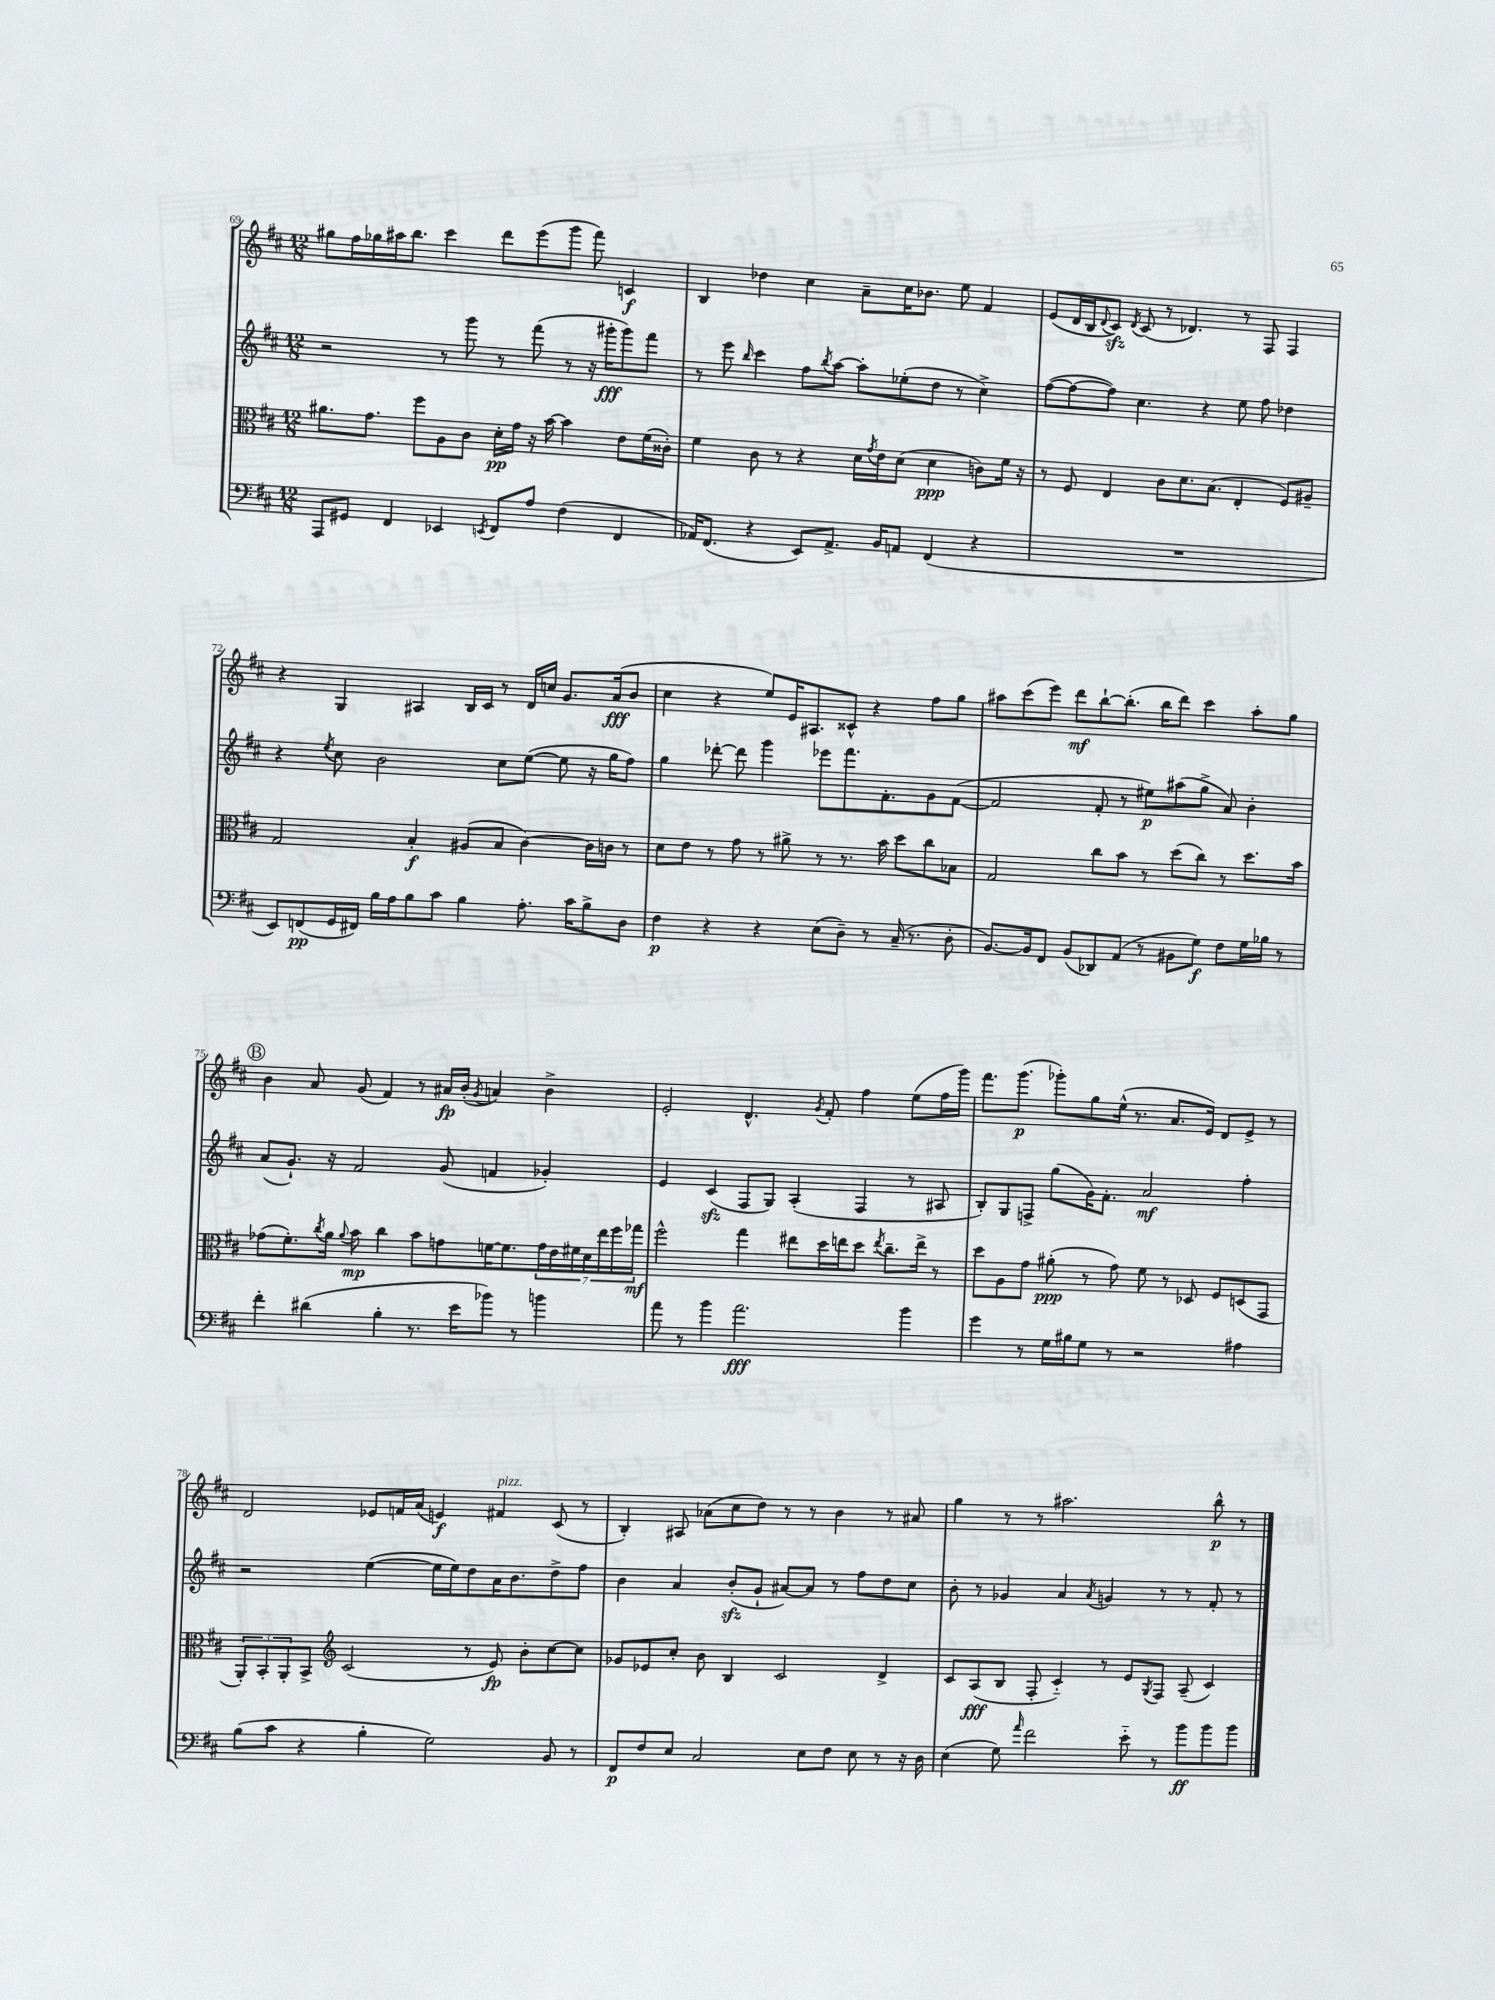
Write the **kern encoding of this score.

**kern	**kern	**kern	**kern
*staff4	*staff3	*staff2	*staff1
*clefF4	*clefC3	*clefG2	*clefG2
*k[f#c#]	*k[f#c#]	*k[f#c#]	*k[f#c#]
*M12/8	*M12/8	*M12/8	*M12/8
8AAA/L	8.a#\L	2r	8gg#\L
8GG#/J	.	.	16ff#\L
.	8.g\J	.	16gg-\
4FF#/	.	.	16aa#\J
.	.	.	8.bb\J
.	8ff#\L	.	.
4EE-/	8A\	8r	4ccc#\
.	8c#\J	8ggg\	.
8qEE/	.	.	.
8FF#/L	16d'\LL	8r	8ddd\L
.	16g\JJ	.	.
8A/J	16r	(8fff#\	(8eee\
.	[16b\	.	.
(4F#\	4b\]	8r	8ggg\J
.	.	16r	8fff#\)
.	.	16ggg#'\LK	.
4FF#/	8e\L	8ggg#\)	4c/
.	(16f#\L	8fff#\J	.
.	16c##'\JJ)	.	.
=	=	=	=
16AA-/LK)	4f#\	8r	4B/
(8.FF#/J	.	.	.
.	.	8eee\	.
.	.	16qqbb/	.
4r	8c#\	4ccc#\	4dd-\
.	8r	.	.
8EE/L)	4r	8ff#\L	4cc#\
.	.	8qbb/	.
8.AA-^/J	.	[8aa\J	.
.	16d\LL	8aa'\]L	8a~\L
.	8qg/	.	.
16BB/LK	16e\J	.	.
8AA/J	(8d\J	(8ee-'\	16cc#\K
.	.	.	8.b-\J
(4FF#/	4d\	8dd\J	.
.	.	8r	8ee\
4r	8c\L)	4cc#^\)	4f#/
.	16f#\Jk	.	.
.	16r	.	.
=	=	=	=
1.r	8r	([8ff#\L	(8e/L
.	8F#/	8ff#\_	16d/L
.	.	.	16B/J
.	.	.	8qqd/
.	4E/	8ff#\]J)	8c#/J)
.	.	.	8qd/
.	.	4.cc#\	(8c#/
.	8c#\L	.	8r
.	8.d\	.	4.d-/)
.	.	4r	.
.	(8.B\J	.	.
.	4E'/	8ee\	8r
.	.	8ff#\	8F#/
.	8F#/L)	4dd-\	4F#/
.	8A#~/J	.	.
=	=	=	=
8EE/L)	2G/	4r	4r
(8FF/	.	.	.
.	.	8qee/	.
16GG/L	.	8cc#\	4G/
16FF#/JJ)	.	.	.
16B\LL	.	2b\	.
16A\J	.	.	.
8B\	4B'/	.	4A#/
8c#\J	.	.	.
4B\	(8A#/L	.	16B/LL
.	.	.	16c#/JJ
.	8B/J	8cc#\L	8r
8.A'\	[4c#\)	([8ee\J	16d/LL
.	.	.	16cc/JJ
.	.	8ee\]	8.g/L
16c#\LK	.	.	.
8B^\	16c#\]LL	16r	.
.	16c\JJ	16gg\LK	(16a/k
8D\J	8r	8ff#\J)	8b/J
=	=	=	=
4F#\	8d\L	4gg\	4cc#\
.	8e\J	.	.
4r	8r	[8ddd-'\	4r
.	8g\	8ddd-\]	.
4r	8r	4ggg\	8ee/L)
.	8a#^\	.	16e/K
.	.	.	8.A#/
(8E\L	8r	8eee-\L	.
8D~\J)	8.r	8.fff#\	8c##^^/J
8r	.	.	4r
.	16b\	8.f#'\	.
(16C#~/	8dd\L	.	.
8.r	.	.	.
.	8cc#\	8g\	8ff#\L
8D'\	8B-\J	([8f#\J	8gg\J
=	=	=	=
[8.BB/L)	2G/	2f#/]	8aa#\L
.	.	.	(8ccc#\
16BB/]k	.	.	.
8FF#/J	.	.	8eee\J)
(8BB/L	.	.	8ddd\L
8DD-/)	8cc#\L	8f#'/	[8bb`\
(8AA/J	8b\J	8r	(8.bb'\]J
8r	8r	8ee#\L)	.
.	.	.	16bb\LK
8BB#\L	(8dd\L	(8aa#\	8ddd\J)
8G\J)	8cc#\J)	8gg^\J	4ccc#\
8F#\L	8r	8a/)	.
16G\L	8.dd\L	4b'\	8aa#'\L
16B-\JJ	.	.	.
8r	.	.	8gg\J
.	16b\Jk	.	.
=	=	=	=
4f#'\	(8g-\L	(8a/L	4b\
.	8.f#'\)	8.g`/J)	.
(4d#\	.	.	8a/
.	8qcc#/	.	.
.	16a\Jk	16r	.
.	8qqa/	.	.
.	8b\	2f#/	(8g/
4B'\	4cc#\	.	4f#/)
8.r	8b\L	.	8r
.	8g\	(8g/	16a#/LL
16e\LK	.	.	(16b'/JJ
.	.	.	8qg/
8b-\J)	[16f\K	4f/	4a/)
.	8.f\]	.	.
8r	.	.	.
4b\	28g\L	4g-'/)	4b^\
.	28e\	.	.
.	28f#\	.	.
.	28d\	.	.
.	28ee\	.	.
.	28ff#\	.	.
.	28gg-\JJ	.	.
=	=	=	=
8a\	2ff#^^\	4e/	2e'/
8r	.	.	.
4b\	.	(4c#/	.
2.a\	4gg\	8F#/L	4.d^^/
.	.	8G/J)	.
.	8ee#\L	(4A'/	.
.	.	.	8qg/
.	16dd\L	.	8f#'/
.	16ee\J	.	.
.	8dd\J	4F#/	4ff#\
.	8qee/	.	.
.	8.cc#~\L	.	.
4b\	.	8r	(8ee\L
.	16ee^\Jk	.	.
.	8r	8A#/	16ff#\L
.	.	.	16ggg\JJ)
=	=	=	=
4g\	8dd\L	8B'/L)	8.fff#\L
.	8A\	8G/	.
.	.	.	(8.ggg\J
8r	8g\J	8F^/J	.
16G\LL	(8a#'\	(8gg\L	8ggg-'\L)
16B#\J	.	.	.
8G\J	8r	16g\K)	8gg\
.	.	8.f#'\J	.
8r	8g\)	.	(16ee^^\Jk
.	.	.	8.r
2r	8f#\	2a/	.
.	8r	.	8.a/L
.	8D-/	.	.
.	.	.	16e/Jk)
.	8F#/L	.	8d/L
4A#\	(8D/	4ff#'\	8e^/J
.	8GG/J	.	8r
=	=	=	=
(8B\L	12AA'/L)	2r	2d/
.	12BB'/	.	.
8c#\J	.	.	.
.	12AA'/	.	.
4r	8BB^/J	.	.
*	*clefG2	*	*
.	(2c#/	.	.
4B'\	.	([4ee\	8e-/L
.	.	.	16f/L
.	.	.	(16a/JJ
2G\)	.	16ee\]LL	4e/)
.	.	16ee\J)	.
.	8r	8dd\	.
.	8e/)	16a\K	4f#/
.	.	8.b\	.
.	8b'\L	.	.
8BB/	[8cc#\	8dd^\	(8c#/
8r	8cc#\]J	8ff#\J	8r
=	=	=	=
8FF#/L	8g-/L	4b\	4B'/)
8F#/	8e-/	.	.
8E/J	8cc#'/J	4a/	8A#/
2C#/	8b\	.	(8a-\L
.	4B/	(8b'/L	8cc#\
.	.	8g`/J	8dd\J)
.	2c#/	[8a#/L)	8r
8E\L	.	8a#/]J	8r
8F#\J	.	8r	4b\
8E\	.	8ff#\L	.
8r	4d^/	8dd\	8r
16r	.	8cc#\J	8a#/
16D\	.	.	.
=	=	=	=
(4E\	8c#/L	8b'\	4gg\
.	(8A/	8r	.
8G\)	8B/J	4g-/	8r
16qqa/	.	.	.
2f#\	8F#'/	.	8r
.	4c#'~/)	4a/	2.aa#\
.	.	8qa/	.
.	8r	4g/	.
8e'~\	8e/L	.	.
.	8qG/	.	.
8r	8F#/J	8r	.
8b\L	(8A~/	8r	.
8b\	4c#/)	8f#'/	8bb^^\
8b\J	.	8r	8r
==	==	==	==
*-	*-	*-	*-
